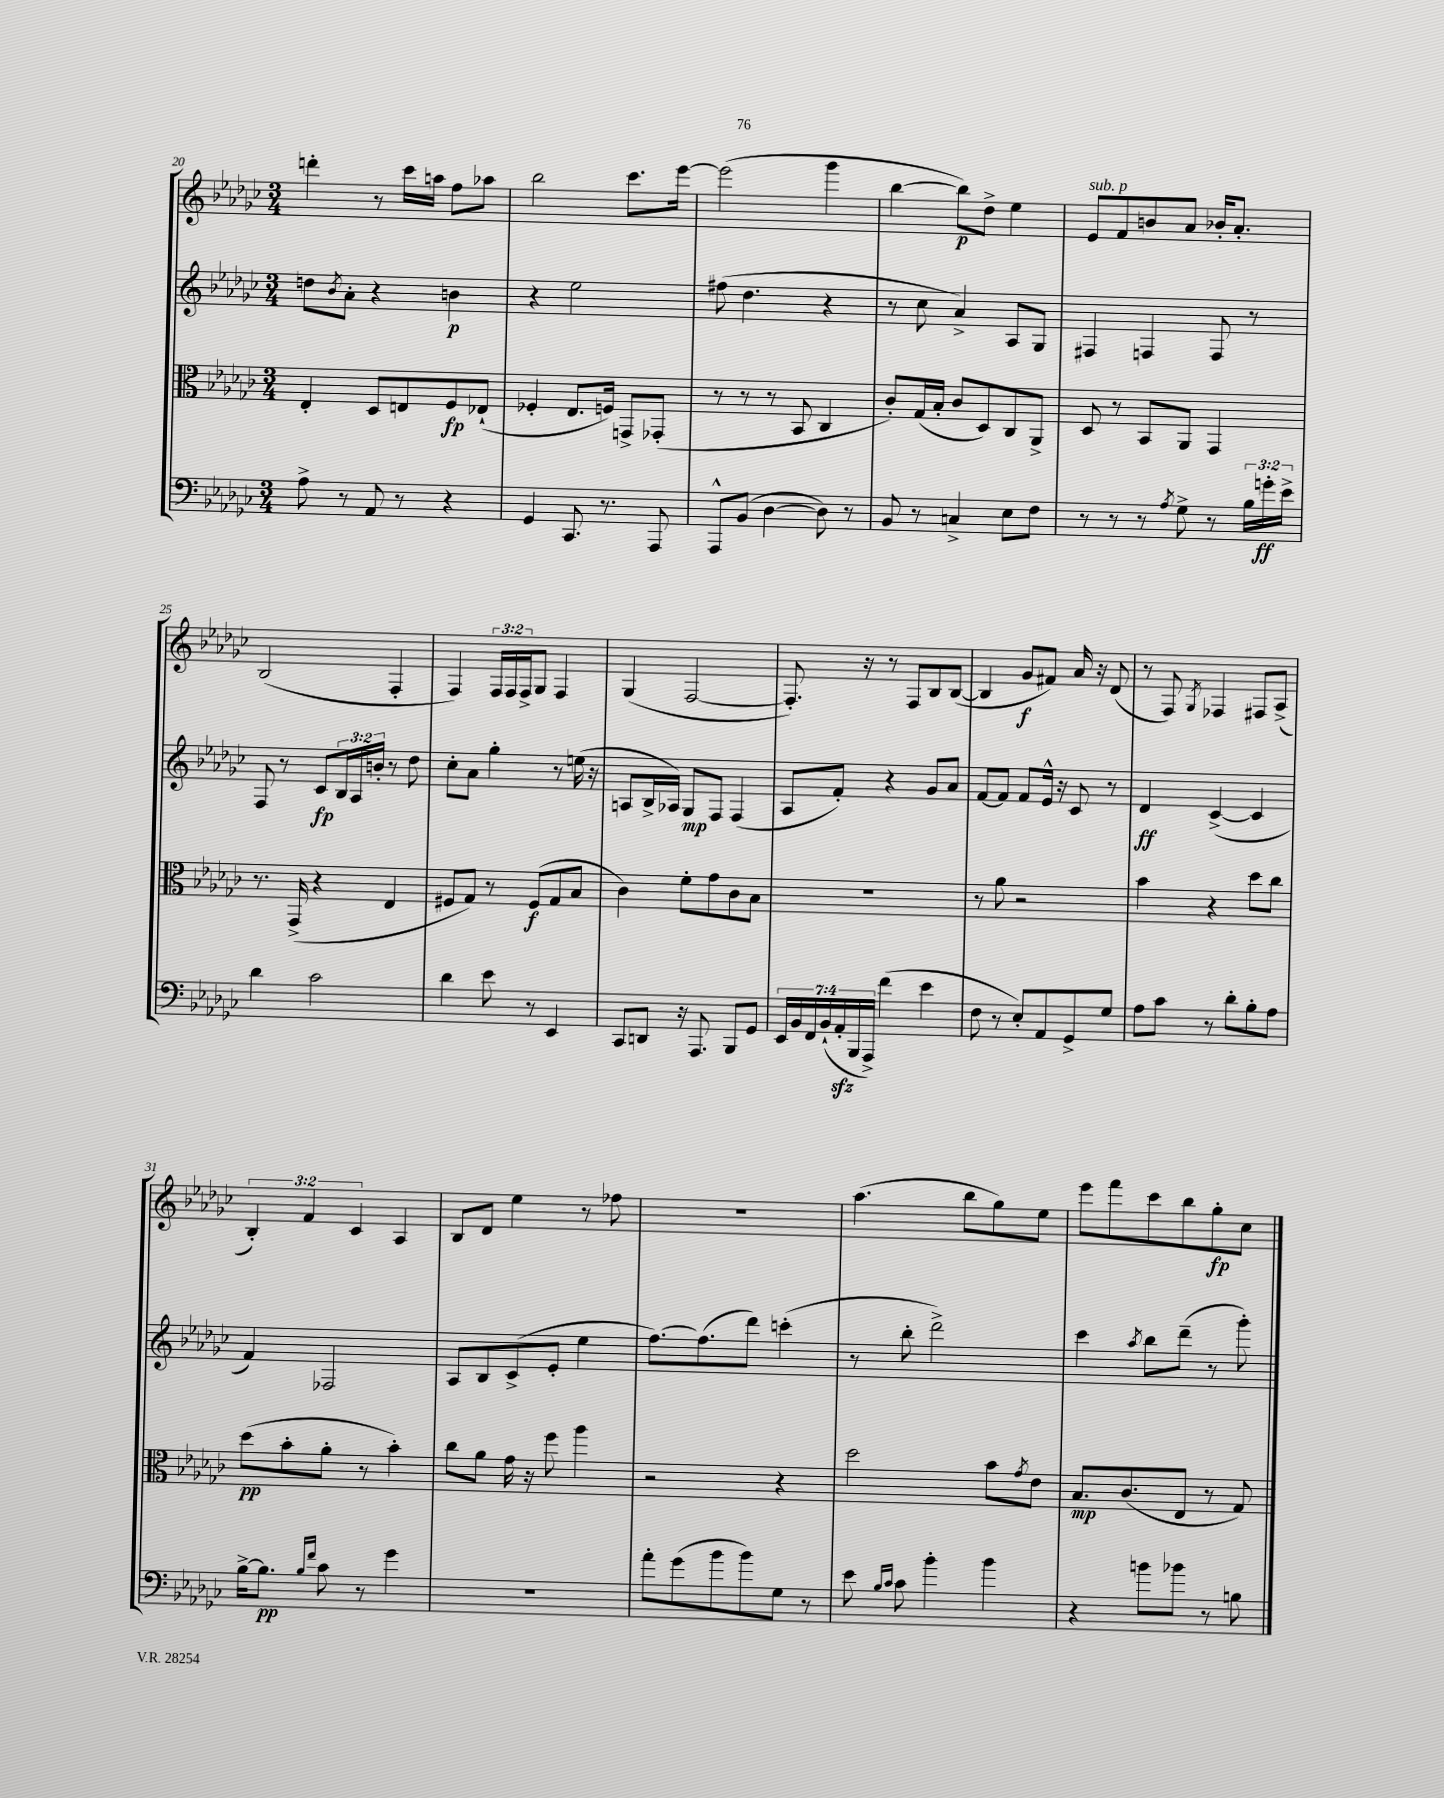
<<
\new StaffGroup <<
\new Staff = "s0" {
    \clef treble \key ges \major \numericTimeSignature \time 3/4 \override Staff.TupletNumber.text = #tuplet-number::calc-fraction-text
    d'''4-. r8 ces'''16 a''16 f''8 aes''8 |
    bes''2 ces'''8. ees'''16~ |
    ees'''2( ges'''4 |
    bes''4~ bes''8\p) des''8-> ees''4 |
    ees'8^\markup { \italic "sub. p" } f'8 b'8 aes'8 bes'16-. aes'8.-. |
    bes2( f4-. |
    f4) \tuplet 3/2 { f16 f16 f16-> } ges8 f4 |
    ges4( f2~ |
    f8.-.) r16 r8 f8 bes8 bes8~( |
    bes4 ges'8\f fis'8) aes'16 r16 des'8( |
    r8 f8) \acciaccatura { ges8 } fes4 fis8 aes8->( |
    \tuplet 3/2 { bes4-.) f'4 ces'4 } aes4 |
    bes8 des'8 ees''4 r8 fes''8 |
    R2. |
    aes''4.( bes''8 ges''8) ees''8 |
    ees'''8 f'''8 ces'''8 bes''8 ges''8-.\fp ces''8 \bar "|." |
}
\new Staff = "s1" {
    \clef treble \key ges \major \numericTimeSignature \time 3/4 \override Staff.TupletNumber.text = #tuplet-number::calc-fraction-text
    d''8 \acciaccatura { bes'8 } aes'8-. r4 b'4\p |
    r4 ees''2 |
    fis''8( des''4. r4 |
    r8 ces''8 aes'4->) aes8 ges8 |
    fis4 f4 f8 r8 |
    f8 r8 ces'8\fp \tuplet 3/2 { bes16 aes16 b'16-. } r8 des''8 |
    ces''8-. aes'8 ges''4-. r8 e''16( r16 |
    a8 bes16-> aes16) ges8\mp f8 f4( |
    aes8 f'8-.) r4 ges'8 aes'8 |
    f'8~ f'8 f'8 ees'16-^ r16 ces'8 r8 |
    des'4\ff ces'4~->( ces'4 |
    f'4) fes2 |
    aes8 bes8 ces'8->( ees'8-. ees''4 |
    f''8.~) f''8.( des'''8) c'''4-.( |
    r8 bes''8-. des'''2->) |
    ces'''4 \acciaccatura { aes''8 } bes''8 des'''8--( r8 ges'''8-.) \bar "|." |
}
\new Staff = "s2" {
    \clef alto \key ges \major \numericTimeSignature \time 3/4
    ees4-. des8 e8 f8\fp ees8-!( |
    fes4-. ees8. f16) g,8-> ges,8-.( |
    r8 r8 r8 bes,8 ces4 |
    ces'8-.) ges16( bes16-. ces'8 des8) ces8 aes,8-> |
    des8 r8 bes,8 aes,8 ges,4 |
    r8. ges,16->( r4 ees4 |
    fis8 ges8) r8 fis8\f( ges8 bes8 |
    ces'4) f'8-. ges'8 ces'8 bes8 |
    R2. |
    r8 aes'8 r2 |
    bes'4 r4 des''8 ces''8 |
    des''8\pp( bes'8-. aes'8-. r8 bes'4-.) |
    ces''8 aes'8 ges'16 r16 f''8 aes''4 |
    r2 r4 |
    des''2 bes'8 \acciaccatura { ges'8 } ees'8 |
    bes8.\mp ces'8.( ees8 r8 ges8) \bar "|." |
}
\new Staff = "s3" {
    \clef bass \key ges \major \numericTimeSignature \time 3/4 \override Staff.TupletNumber.text = #tuplet-number::calc-fraction-text
    aes8-> r8 aes,8 r8 r4 |
    ges,4 ces,8. r8. aes,,8 |
    aes,,8-^ bes,8( des4~ des8) r8 |
    bes,8 r8 c4-> ees8 f8 |
    r8 r8 r8 \acciaccatura { aes8 } ges8-> r8 \tuplet 3/2 { bes16 g'16-.\ff ees'16-> } |
    des'4 ces'2 |
    des'4 ees'8 r8 ees,4 |
    ces,8 d,8 r16 aes,,8. bes,,8 ges,8 |
    \tuplet 7/4 { ees,16 bes,16 f,16 bes,16-!( aes,16-.\sfz bes,,16 aes,,16->) } f'4( ees'4 |
    f8 r8 ees8-.) aes,8 ges,8-> ges8 |
    aes8 ces'8 r8 des'8-. bes8-. aes8 |
    bes16~-> bes8.\pp \grace { bes16 f'16 } ces'8 r8 ges'4 |
    R2. |
    aes'8-. ges'8( bes'8 bes'8) ges8 r8 |
    ees'8 \grace { bes16 ces'16 } ces'8 bes'4-. bes'4 |
    r4 b'8 bes'8 r8 b8 \bar "|." |
}
>>
>>
\layout { \context { \Score currentBarNumber = #20 } }
